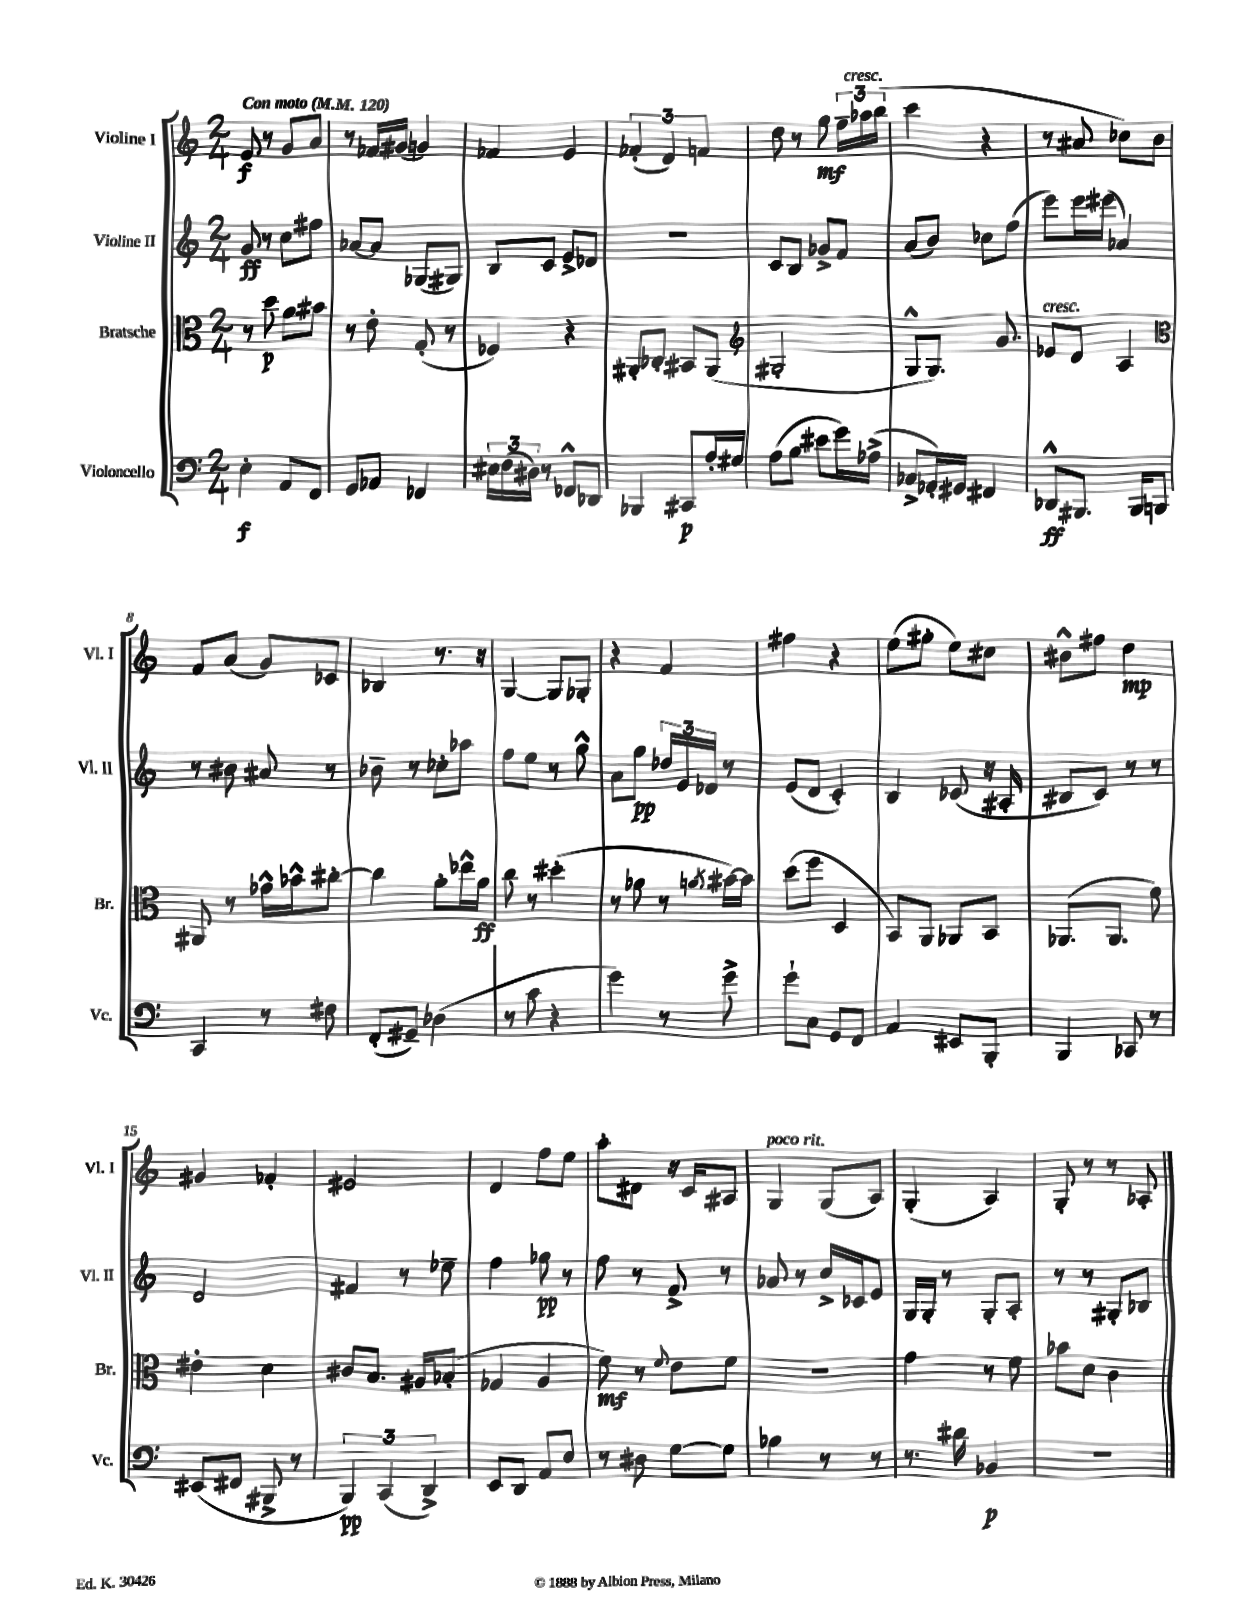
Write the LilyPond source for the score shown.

<<
\new StaffGroup <<
\new Staff = "s0" \with { instrumentName = "Violine I" shortInstrumentName = "Vl. I" } {
    \clef treble \key c \major \numericTimeSignature \time 2/4 \tempo "Con moto" 4 = 120
    \autoBeamOff e'8\f r8 g'8[ a'8] |
    r8 fes'16[ gis'16]( g'4) |
    fes'4 e'4 |
    \tuplet 3/2 { fes'4-.( d'4) f'4 } |
    d''8 r8 g''8\mf \tuplet 3/2 { f''16[-- aes''16^\markup { \italic "cresc." } b''16]( } |
    c'''4 r4 |
    r8 ais'8 ces''8[) b'8] |
    f'8[ a'8]( g'8[) ces'8] |
    bes4 r8. r16 |
    g4~ g8[ ges8]-. |
    r4 f'4 |
    fis''4 r4 |
    e''8[( gis''8]-. e''8[) cis''8] |
    bis'8[-^ fis''8] d''4\mp |
    gis'4 fes'4-. |
    eis'2 |
    d'4 f''8[ e''8] |
    a''8[-. dis'8] r16 c'16[ ais8] |
    g4^\markup { \italic "poco rit." } g8[( a8]) |
    g4-.( a4) |
    g8-. r8 r8 aes8-. \bar "|." |
}
\new Staff = "s1" \with { instrumentName = "Violine II" shortInstrumentName = "Vl. II" } {
    \clef treble \key c \major \numericTimeSignature \time 2/4
    \autoBeamOff g'8\ff r8 c''8[ fis''8] |
    aes'8[~ aes'8] ges8[( gis8]) |
    b8[ c'8] e'8[-> des'8] |
    R2 |
    c'8[ b8] ges'8[-> f'8] |
    a'8[( b'8]) ces''8[ f''8]( |
    e'''8[) e'''16 eis'''16]( aes'4) |
    r8 bis'8 ais'8 r8 |
    bes'8-- r8 ces''8[-. aes''8] |
    f''8[ e''8] r8 g''8-^ |
    a'8[ g''8]\pp \tuplet 3/2 { des''16[ e'16 des'16] } r8 |
    e'8[( d'8] c'4-.) |
    b4 ces'8( r16 ais16-. |
    bis8[ c'8]) r8 r8 |
    d'2 |
    fis'4 r8 ees''8-- |
    f''4 ges''8\pp r8 |
    f''8 r8 f'8-> r8 |
    aes'8 r8 c''16[-> ces'16 e'8] |
    g16[ g16]-. r8 g8[-. a8]-. |
    r8 r8 gis8[-. bes8] \bar "|." |
}
\new Staff = "s2" \with { instrumentName = "Bratsche" shortInstrumentName = "Br." } {
    \clef alto \key c \major \numericTimeSignature \time 2/4
    \autoBeamOff r8 d''8\p a'8[ bis'8] |
    r8 e'8-. g8-.( r8 |
    fes4) r4 |
    ais,8[-. ces8]-. bis,8[ ais,8]( |
    \clef treble gis2-. |
    g8[-^ g8.]) g'8. |
    ees'8[^\markup { \italic "cresc." } d'8] a4 |
    \clef alto ais,8 r8 ges'16[-^ bes'16-^ cis''8]~-. |
    cis''4 a'8[-. ees''16-^ a'16]\ff |
    c''8 r8 dis''4-.( |
    r8 aes'8 r8 \acciaccatura { a'8 } bis'16[~) bis'16] |
    d''8[( f''8] d4 |
    b,8[) a,8] aes,8[ b,8] |
    aes,8.[( aes,8.] f'8) |
    eis'4-. d'4 |
    cis'8[ b8.] ais16[ bes8]-.( |
    ges4 a4 |
    f'8\mf) r8 \appoggiatura { f'8 } e'8[ f'8] |
    R2 |
    g'4 r8 f'8 |
    bes'8[ d'8] c'4 \bar "|." |
}
\new Staff = "s3" \with { instrumentName = "Violoncello" shortInstrumentName = "Vc." } {
    \clef bass \key c \major \numericTimeSignature \time 2/4
    \autoBeamOff e4-.\f a,8[ f,8] |
    g,8[ aes,8] fes,4 |
    \tuplet 3/2 { eis16[ f16( dis16]) } r8 fes,8[-^ des,8] |
    bes,,4 cis,8[\p a16-. gis16] |
    a8[( b8] eis'8[ g'16) aes16]->( |
    ces8[-> aes,16-.) gis,16] fis,4 |
    des,8[-^\ff bis,,8.] bis,,16[ b,,8] |
    c,4 r8 fis8 |
    f,8[-.( gis,8]--) des4( |
    r8 c'8 r4 |
    g'4) r8 g'8-> |
    g'8[-! c8] g,8[ f,8] |
    a,4 eis,8[ b,,8]-. |
    b,,4 ces,8 r8 |
    eis,8[( fis,8] bis,,8-> r8 |
    \tuplet 3/2 { b,,4\pp) c,4( d,4->) } |
    e,8[ d,8] a,8[ e8] |
    r8 dis8 g8[~ g8] |
    bes4 r8 r8 |
    r8. dis'16 bes,4\p |
    R2 \bar "|." |
}
>>
>>
